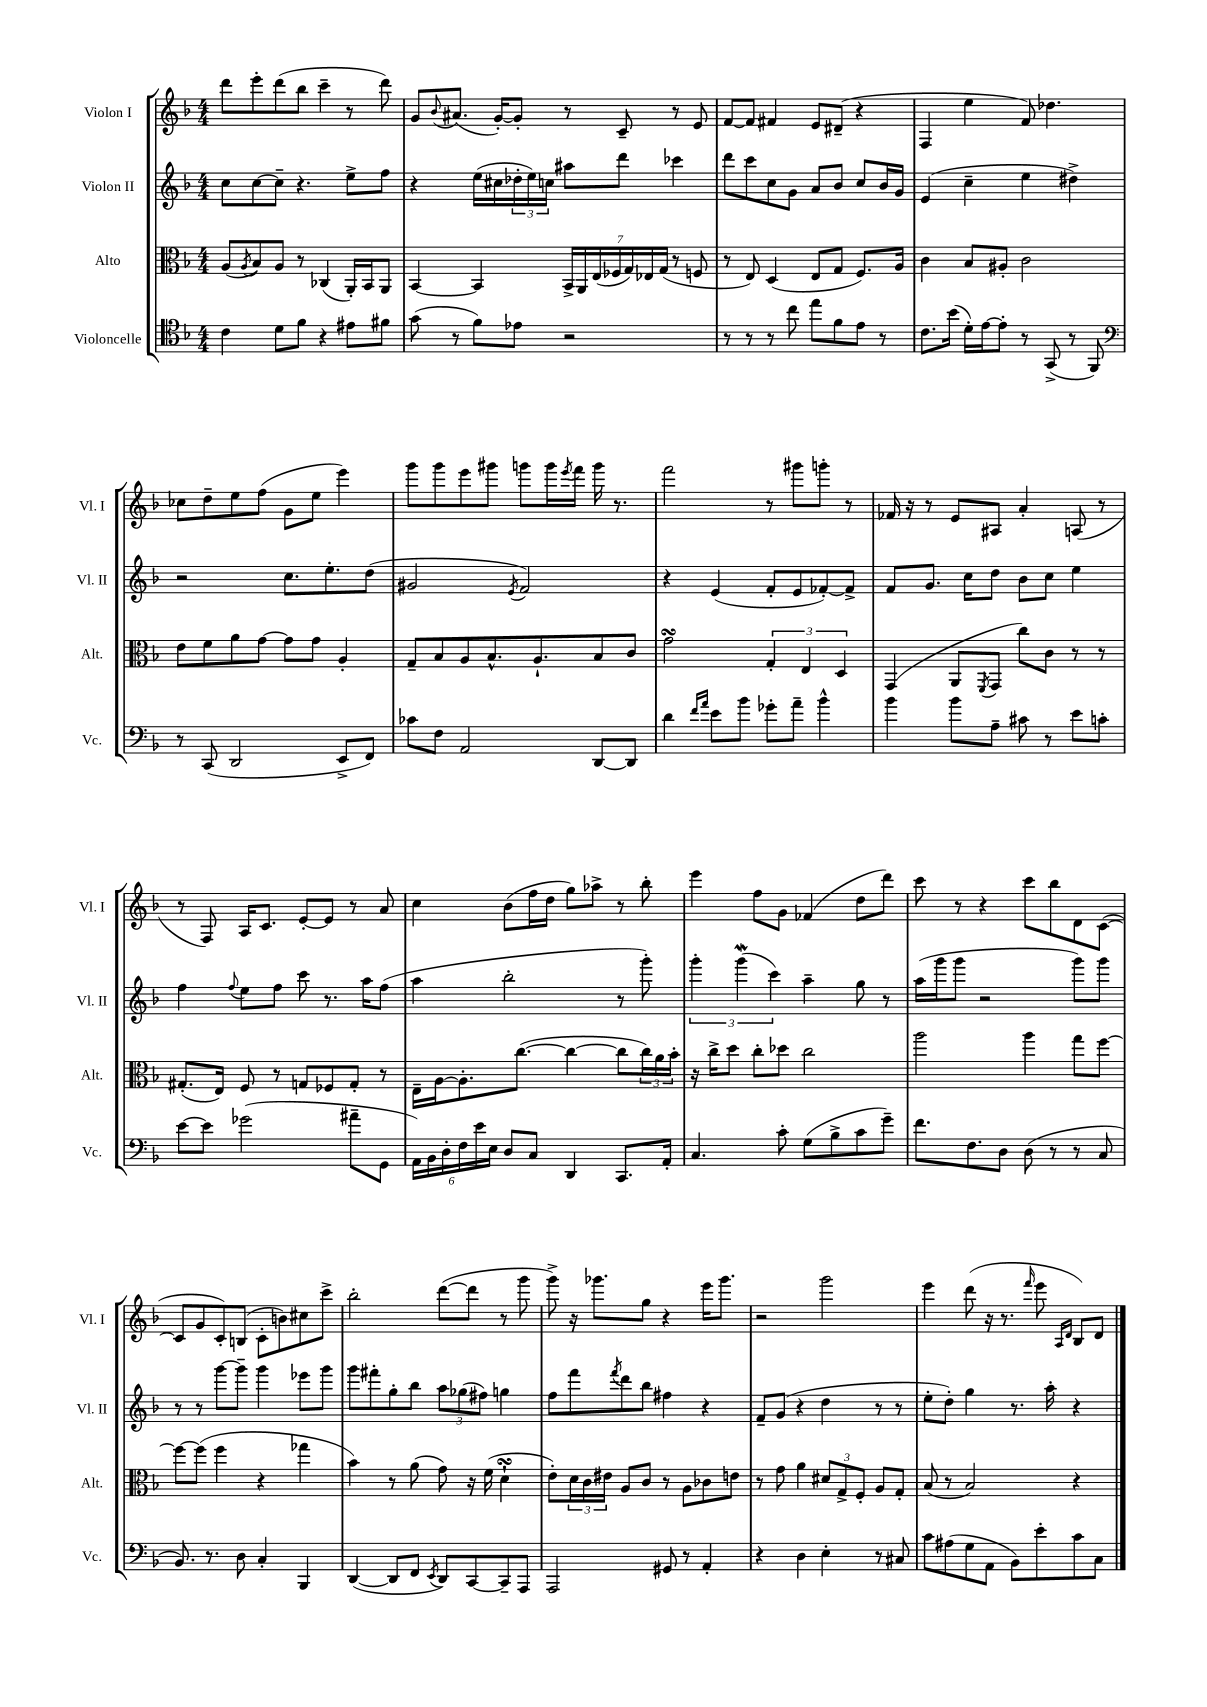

**kern	**kern	**kern	**kern
*part4	*part3	*part2	*part1
*staff4	*staff3	*staff2	*staff1
*I"Violoncelle	*I"Alto	*I"Violon II	*I"Violon I
*I'Vc.	*I'Alt.	*I'Vl. II	*I'Vl. I
*clefC4	*clefC3	*clefG2	*clefG2
*k[b-]	*k[b-]	*k[b-]	*k[b-]
*M4/4	*M4/4	*M4/4	*M4/4
=5	=5	=5	=5
4c\	(8A/L	8cc\L	8ddd\L
.	8qA/	.	.
.	8B-/)	[8cc\	8eee'\
8d\L	8A/J	8cc~\J]	(8ddd\
8f\J	8r	4.r	8bb-\J
4r	(4C-X/	.	4ccc~\
8e#X\L	16AA'/LL)	8ee^\L	8r
.	16BB-/J	.	.
8f#X\J	8AA/J	8ff\J	8ddd\)
=6	=6	=6	=6
(8g\	[4BB-/	4r	8g/L
.	.	.	8qqb-/
8r	.	.	(8.a#X/J
8f\L)	4BB-/]	(16ee\LL	.
.	.	16cc#X\	[16g'/KL)
8e-X\J	.	24dd-X'\	8g'/J]
.	.	24ee\)	.
.	.	24ccn\JJ	.
2r	28BB-^/LL	8aa#X\L	8r
.	28AA/	.	.
.	(28E/	.	.
.	28F-X/	.	.
.	.	8ddd\J	8c~/
.	28G/)	.	.
.	28E-X/	.	.
.	(28G/JJ	.	.
.	8r	4ccc-X\	8r
.	8Fn/	.	8e/
=7	=7	=7	=7
8r	8r	8ddd\L	[8f/L
8r	8E/)	8ccc\	8f/J]
8r	(4D/	8cc\	4f#X/
8cc\	.	8g\J	.
8ee\L	8E/L	8a/L	8e/L
8f\	8G/J	8b-/J	(8d#X~/J
8e\J	8.F/L)	8cc/L	4r
8r	.	16b-/L	.
.	16A/Jk	16g/JJ	.
=8	=8	=8	=8
8.c\L	4c\	(4e/	4F/
(16b-\Jk	.	.	.
16d'\LL)	8B-/L	4cc~\	4ee\
[16e\J	.	.	.
8e'\J]	8A#X'/J	.	.
8r	2c\	4ee\	8f/)
(8GG^/	.	.	4.dd-X\
8r	.	4dd#X^\)	.
8FF/)	.	.	.
!!LO:LB:g=z
=9	=9	=9	=9
*clefF4	*	*	*
8r	8e\L	2r	8cc-X\L
(8CC/	8f\	.	8dd~\
2DD/	8a\	.	8ee\
.	[8g\J	.	(8ff\J
.	8g\L]	8.cc\L	8g\L
.	8g\J	.	8ee\J
.	.	8.ee'\	.
8EE^/L	4A'/	.	4eee\)
8FF/J)	.	(8dd\J	.
=10	=10	=10	=10
8c-X\L	8G~/L	2g#X/	8ggg\L
8F\J	8B-/	.	8ggg\
2AA/	8A/	.	8eee\
.	8.B-^^/	.	8ggg#X\J
.	.	8qe/	.
.	.	2f/)	8gggn\L
.	8.A`/	.	.
.	.	.	16ggg\L
.	.	.	8qeee/
.	.	.	16fff\JJ
[8DD/L	8B-/	.	16ggg\
.	.	.	8.r
8DD/J]	8c/J	.	.
=11	=11	=11	=11
4d\	2gsSSS\	4r	2fff\
16qqf/LL	.	.	.
16qqa/JJ	.	.	.
8e\L	.	(4e/	.
8b-\J	.	.	.
8g-X'\L	6G'/	8f'/L	8r
8a~\J	.	8e/	8ggg#X\L
.	6E/	.	.
4b-^^\	.	[8f-X'/)	8gggn'\J
.	6D/	.	.
.	.	8f-^/J]	8r
=12	=12	=12	=12
4b-\	(4GG/	8f/L	16f-X/
.	.	.	16r
.	.	8.g/J	8r
8b-\L	8AA/L	.	8e/L
.	.	16cc\KL	.
.	8qFF/	.	.
8A~\J	8GG/J	8dd\J	8A#X/J
8c#X\	8cc\L)	8b-\L	4a'/
8r	8c\J	8cc\J	.
8e\L	8r	4ee\	(8An/
8cn'\J	8r	.	8r
!!LO:LB:g=z
=13	=13	=13	=13
[8e\L	(8.G#X'/L	4ff\	8r
8e\J]	.	.	8F/)
.	16E/Jk)	.	.
.	.	8qqff/	.
(2g-X\	8F/	8ee\L	16A/KL
.	.	.	8.c/J
.	8r	8ff\J	.
.	8Gn/L	8ccc\	[8e'/L
.	8F-X/	8.r	8e/J]
8a#X~\L	8G'/J	.	8r
.	.	16aa\KL	.
8GG\J	8r	(8ff\J	8a/
=14	=14	=14	=14
24AA\LL)	16E~\LL	4aa\	4cc\
24BB-\	.	.	.
.	[16A\J	.	.
24D'\	.	.	.
24F\	8.A'\]	.	.
24e\	.	.	.
24E\JJ	.	.	.
8D/L	.	2bb-'\	(8b-\L
.	([8.cc\J	.	.
8C/J	.	.	16ff\L
.	.	.	16dd\JJ
4DD/	4cc\_	.	8gg\L)
.	.	.	8aa-X^\J
8.CC/L	8cc\L]	8r	8r
.	24cc\L)	8ggg'\)	8bb-'\
.	24a\	.	.
16AA'/Jk	.	.	.
.	24b-'\JJ	.	.
=15	=15	=15	=15
4.C/	16r	6ggg'\	4eee\
.	16cc^\KL	.	.
.	8dd\J	.	.
.	.	(6gggW\	.
.	8cc'\L	.	8ff\L
.	.	6ccc\)	.
8c'\	8dd-X\J	.	8g\J
(8G\L	2cc\	4aa~\	(4f-X/
8B-^\	.	.	.
8c\	.	8gg\	8dd\L
8g~\J)	.	8r	8ddd\J)
=16	=16	=16	=16
8.f\L	2aa\	(16aa\LL	8ccc\
.	.	16ggg\J	.
.	.	8ggg\J	8r
8.F\	.	.	.
.	.	2r	4r
8D\J	.	.	.
(8D\	4aa\	.	8ccc\L
8r	.	.	8bb-\
8r	8gg\L	8ggg\L)	8d\
8C/	[8ff\J	8ggg\J	([8c\J
!!LO:LB:g=z
=17	=17	=17	=17
8.BB-/)	8ff\L_	8r	8c/L]
.	(8ff\J]	8r	8g/
8.r	.	.	.
.	4ff\	[8ggg\L	8c'/)
8D\	.	8ggg~\J]	(8Bn/J
4C'/	4r	4ggg\	8c'\L
.	.	.	8bn\)
4BBB-/	4gg-X\	8eee-X\L	8cc#X\
.	.	8ggg\J	8ccc^\J
=18	=18	=18	=18
([4DD/	4b-\)	8ggg\L	2bb-'\
.	.	8fff#X'\	.
8DD/L]	8r	8gg'\	.
8FF/J	(8a\	8bb-\J	.
8qEE/	.	.	.
8DD/L)	8g\)	12aa\L	([8ddd\L
.	.	(12gg-X\	.
[8CC/	16r	.	8ddd\J]
.	.	12ff#X\J)	.
.	(16f\	.	.
8CC~/]	4dsSSS`\	4ggn\	8r
8AAA/J	.	.	8ggg\
=19	=19	=19	=19
2AAA/	8e'\L)	8ff\L	8ggg^\)
.	24d\L	8fff\	16r
.	24c\	.	.
.	.	.	8.ggg-X\L
.	24e#X\JJ	.	.
.	.	8qfff/	.
.	8A/L	8ddd\	.
.	8c/J	8bb-\J	8gg\J
8GG#X/	8r	4ff#X\	4r
8r	8A\L	.	.
4AA'/	8c-X\	4r	16eee\KL
.	.	.	8.ggg-\J
.	8en\J	.	.
=20	=20	=20	=20
4r	8r	8f~/L	2r
.	8g\	(8g/J	.
4D\	4a\	4r	.
4E'\	12d#X/L	4dd\	2ggg\
.	12G^/	.	.
.	12F'/J	.	.
8r	8A/L	8r	.
8C#X/	8G'/J	8r	.
=21	=21	=21	=21
8c\L	(8B-/	8ee'\L	4eee\
(8A#X\	8r	8dd'\J)	.
8G\	2B-/)	4gg\	(8ddd\
8AA\J	.	.	16r
.	.	.	8.r
8BB-\L)	.	8.r	.
.	.	.	16qqfff/
8e'\	.	.	8eee\
.	.	16aa'\	.
.	.	.	16qqA/LL
.	.	.	16qqd/JJ
8c\	4r	4r	8B-/L)
8C\J	.	.	8d/J
==	==	==	==
*-	*-	*-	*-
